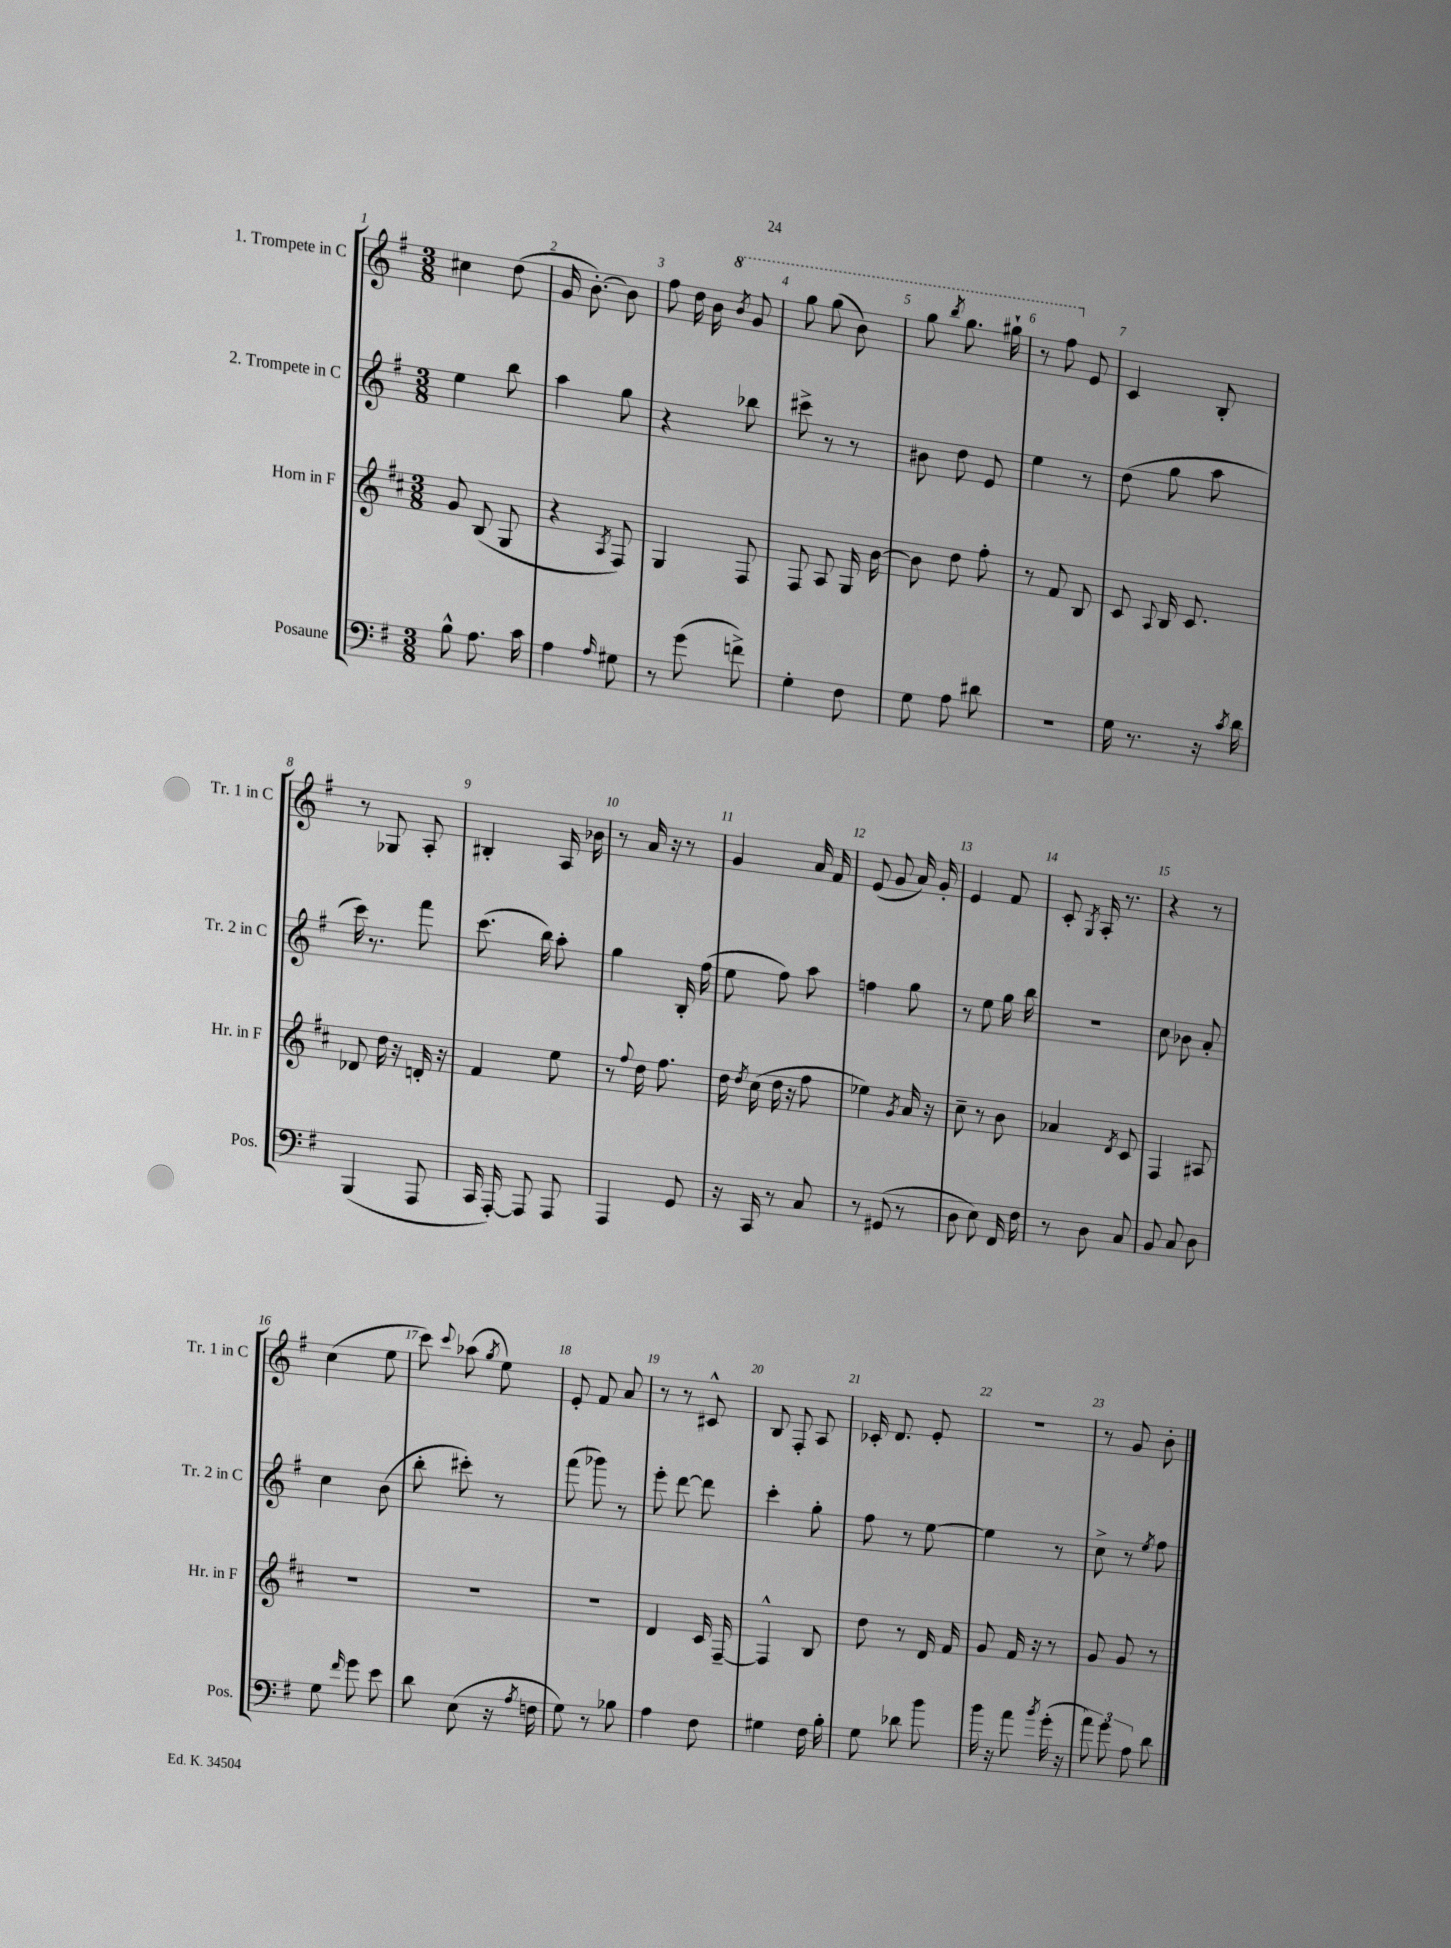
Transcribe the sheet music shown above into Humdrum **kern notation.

**kern	**kern	**kern	**kern
*staff4	*staff3	*staff2	*staff1
*clefF4	*clefG2	*clefG2	*clefG2
*k[f#]	*k[f#c#]	*k[f#]	*k[f#]
*M3/8	*M3/8	*M3/8	*M3/8
8B^^\	8g/	4ee\	4cc#\
8.A\	(8B/	.	.
.	8G/	8bb\	(8dd\
16c\	.	.	.
=	=	=	=
4A\	4r	4aa\	16g/
.	.	.	[8.b'\)
16qqA/	8qA/	.	.
8G#\	8F#/)	8gg\	8b\]
=	=	=	=
8r	4G/	4r	8ff#\
(8g\	.	.	16dd\
.	.	.	16b\
.	.	.	8qbb/
8f^\)	8F#/	8bb-\	8gg/
=	=	=	=
4G'\	8F#/	8ccc#^\	8ggg\
.	8A/	8r	(8ggg\
8F#\	16G/	8r	8bb\)
.	[16b\	.	.
=	=	=	=
8G\	8b\]	8b#\	8ggg\
.	.	.	8qbbb/
8A\	8dd\	8dd\	8.ggg\
8d#\	8ff#'\	8e/	.
.	.	.	16ggg#`\
=	=	=	=
4.r	8r	4ee\	8r
.	8f#/	.	8fff#\
.	8B/	8r	8e/
=	=	=	=
16G\	8c#/	(8dd\	4c/
8.r	.	.	.
.	8qqA/	.	.
.	16B/	8gg\	.
.	8.c#/	.	.
16r	.	8aa\	8B'/
8qc/	.	.	.
16d\	.	.	.
=	=	=	=
(4BBB/	8d-/	16ccc\)	8r
.	.	8.r	.
.	16dd\	.	8G-/
.	16r	.	.
8AAA/	16d'/	8fff#\	8A'/
.	16r	.	.
=	=	=	=
16CC/	4f#/	(8.ccc\	4B#'/
[16AAA'/)	.	.	.
8AAA/]	.	.	.
.	.	16bb\)	.
8AAA/	8ee\	8aa'\	16A/
.	.	.	16b-\
=	=	=	=
4AAA/	8r	4gg\	8r
.	8qqff#/	.	.
.	16dd\	.	16a/
.	8.ff#\	.	16r
8GG/	.	16B'/	8r
.	.	(16ff#\	.
=	=	=	=
16r	16dd\	8ee\	4g/
.	8qdd/	.	.
16CC/	(16cc#\	.	.
8r	16dd\	8ff#\)	.
.	16r	.	.
8C/	8ff#\	8aa\	16a/
.	.	.	16f#/
=	=	=	=
8r	4ee-\)	4ff\	(8e/
(8GG#/	.	.	8g/
.	8qg/	.	.
8r	16a/	8gg\	16a/)
.	16r	.	16g'/
=	=	=	=
8D\	8cc#~\	8r	4e/
8E\)	8r	8ee\	.
16FF#/	8b\	16gg\	8f#/
16F#\	.	16bb\	.
=	=	=	=
8r	4a-/	4.r	8c'/
.	.	.	8qG/
8D\	.	.	16A'/
.	.	.	8.r
.	8qd/	.	.
8C/	8c#/	.	.
=	=	=	=
8BB/	4F#/	8cc\	4r
8C/	.	8b-\	.
8D\	8A#/	8a'/	8r
=	=	=	=
8G\	4.r	4cc\	(4cc\
16qqf#/	.	.	.
8g\	.	.	.
8e\	.	(8b\	8ee\
=	=	=	=
8d\	4.r	8bb'\	8ccc\)
.	.	.	8qqccc/
(8E\	.	8ccc#'\)	(8aa-\
.	.	.	8qgg/
16r	.	8r	8ee\)
8qA/	.	.	.
16F\	.	.	.
=	=	=	=
8G\)	4.r	(8fff#\	8e'/
8r	.	8ggg-\)	8f#/
8B-\	.	8r	8a/
=	=	=	=
4A\	4d/	8eee'\	8r
.	.	[8ddd\	8r
8F#\	16c#/	8ddd\]	8c#^^/
.	[16F#~/	.	.
=	=	=	=
4G#\	4F#^^/]	4ccc'\	8B/
.	.	.	8F#'/
16F#\	8B/	8gg'\	8A/
16B'\	.	.	.
=	=	=	=
8G\	8dd\	8ff#\	16c-'/
.	.	.	8.d/
8d-\	8r	8r	.
8b\	16d/	[8ee\	8e'/
.	16f#/	.	.
=	=	=	=
16b\	8g/	4ee\]	4.r
16r	.	.	.
8a\	16f#/	.	.
.	16r	.	.
8qb/	.	.	.
(16g'\	8r	8r	.
16r	.	.	.
=	=	=	=
12a\)	8g/	8cc^\	8r
12g\	.	.	.
.	8g/	8r	8g/
12A\	.	.	.
.	.	8qee/	.
8d\	8r	8ff#\	8b'\
==	==	==	==
*-	*-	*-	*-
